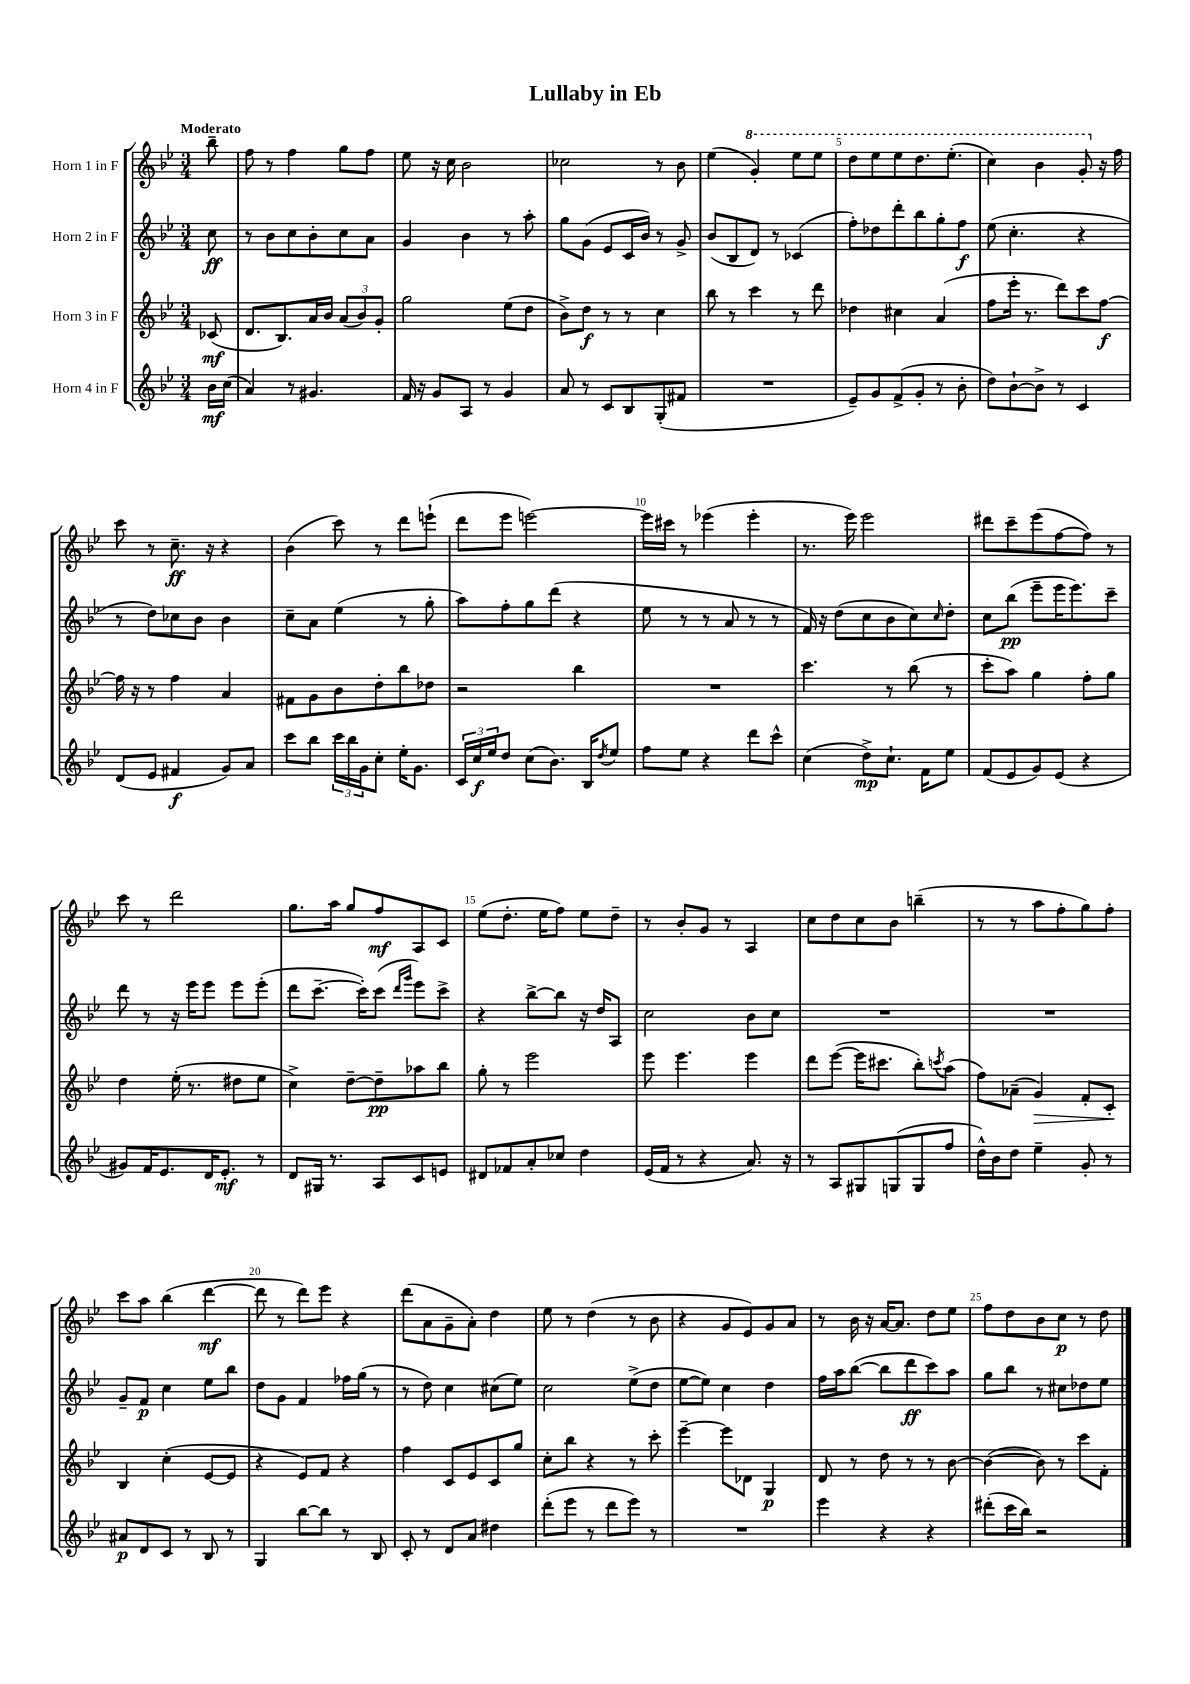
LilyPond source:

\header { title = "Lullaby in Eb" }
<<
\new StaffGroup <<
\new Staff = "s0" \with { instrumentName = "Horn 1 in F" } {
    \clef treble \key bes \major \numericTimeSignature \time 3/4 \partial 8 \tempo "Moderato"
    bes''8-- |
    f''8 r8 f''4 g''8 f''8 |
    ees''8 r16 c''16 bes'2 |
    ces''2 r8 bes'8 |
    ees''4( \ottava #1 g''4-.) ees'''8 ees'''8 |
    d'''8 ees'''8 ees'''8 d'''8. ees'''8.-.( |
    c'''4) bes''4 g''8-. \ottava #0 r16 f''16 |
    c'''8 r8 c''8.--\ff r16 r4 |
    bes'4( c'''8) r8 d'''8 e'''8-!( |
    d'''8 ees'''8 e'''2~) |
    e'''16 cis'''16 r8 ees'''4( ees'''4-. |
    r8. ees'''16) ees'''2 |
    dis'''8 c'''8-- ees'''8( f''8~ f''8) r8 |
    c'''8 r8 d'''2 |
    g''8. a''16 g''8 f''8\mf a8 c'8 |
    ees''8( d''8.-. ees''16 f''8) ees''8 d''8-- |
    r8 bes'8-. g'8 r8 a4 |
    c''8 d''8 c''8 bes'8 b''4--( |
    r8 r8 a''8 f''8-. g''8) f''8-. |
    c'''8 a''8 bes''4( d'''4~\mf |
    d'''8 r8 d'''8) ees'''8 r4 |
    d'''8( a'8 g'8-- a'8-.) d''4 |
    ees''8 r8 d''4( r8 bes'8 |
    r4 g'8 ees'8) g'8 a'8 |
    r8 bes'16 r16 a'16~ a'8. d''8 ees''8 |
    f''8 d''8 bes'8 c''8\p r8 d''8 \bar "|." |
}
\new Staff = "s1" \with { instrumentName = "Horn 2 in F" } {
    \clef treble \key bes \major \numericTimeSignature \time 3/4 \partial 8
    c''8\ff |
    r8 bes'8 c''8 bes'8-. c''8 a'8 |
    g'4 bes'4 r8 a''8-. |
    g''8 g'8( ees'8 c'16 bes'16) r8 g'8-> |
    bes'8( bes8 d'8) r8 ces'4( |
    f''8-.) des''8 d'''8-. bes''8 g''8-. f''8\f |
    ees''8( c''4.-. r4 |
    r8 d''8) ces''8 bes'8 bes'4 |
    c''8-- a'8 ees''4( r8 g''8-. |
    a''8) f''8-. g''8 d'''8( r4 |
    ees''8 r8 r8 a'8 r8 r8 |
    f'16) r16 d''8( c''8 bes'8 c''8) \grace { c''16 } d''8-. |
    c''8 bes''8\pp( ees'''8-- ees'''16 ees'''8.) c'''8-- |
    d'''8 r8 r16 ees'''16 ees'''8 ees'''8 ees'''8-.( |
    d'''8 c'''8.~-- c'''16-.) c'''8( \grace { d'''16 g'''16 } ees'''8) c'''8-> |
    r4 bes''8~-> bes''8 r16 d''16 a8 |
    c''2 bes'8 c''8 |
    R2. |
    R2. |
    g'8-- f'8\p c''4 ees''8 bes''8 |
    d''8 g'8 f'4 fes''16 g''16( r8 |
    r8 d''8) c''4 cis''8( ees''8) |
    c''2 ees''8->( d''8 |
    ees''8~ ees''8) c''4 d''4 |
    f''16 a''16 bes''8~( bes''8 d'''8\ff c'''8) a''8 |
    g''8 bes''8 r8 cis''8 des''8 ees''8 \bar "|." |
}
\new Staff = "s2" \with { instrumentName = "Horn 3 in F" } {
    \clef treble \key bes \major \numericTimeSignature \time 3/4 \partial 8
    ces'8\mf( |
    d'8. bes8.) a'16 bes'16 \tuplet 3/2 { a'8( bes'8) g'8-. } |
    g''2 ees''8( d''8 |
    bes'8->) d''8\f r8 r8 c''4 |
    bes''8 r8 c'''4 r8 d'''8 |
    des''4 cis''4 a'4( |
    f''8 ees'''16-. r8. d'''8) c'''8 f''8~\f |
    f''16 r16 r8 f''4 a'4 |
    fis'8 g'8 bes'8 d''8-. bes''8 des''8 |
    r2 bes''4 |
    R2. |
    c'''4. r8 bes''8( r8 |
    c'''8-. a''8) g''4 f''8-. g''8 |
    d''4 ees''16-.( r8. dis''8 ees''8 |
    c''4->) d''8~-- d''8--\pp aes''8 bes''8 |
    g''8-. r8 ees'''2 |
    ees'''8 ees'''4. ees'''4 |
    d'''8 ees'''8~( ees'''16 cis'''8. bes''8-.) \acciaccatura { c'''8 } a''8( |
    f''8) aes'8--( g'4\>) f'8-. c'8-.\! |
    bes4 c''4-.( ees'8~ ees'8 |
    r4 ees'8) f'8 r4 |
    f''4 c'8 ees'8 c'8 g''8 |
    c''8-. bes''8 r4 r8 c'''8-. |
    ees'''4~-- ees'''8 des'8 g4\p |
    d'8 r8 d''8 r8 r8 bes'8~ |
    bes'4~( bes'8) r8 c'''8 f'8-. \bar "|." |
}
\new Staff = "s3" \with { instrumentName = "Horn 4 in F" } {
    \clef treble \key bes \major \numericTimeSignature \time 3/4 \partial 8
    bes'16\mf c''16( |
    a'4) r8 gis'4. |
    f'16 r16 g'8 a8 r8 g'4 |
    a'8 r8 c'8 bes8 g8-.( fis'8 |
    R2. |
    ees'8--) g'8 f'8->( g'8-. r8 bes'8-. |
    d''8) bes'8~-! bes'8-> r8 c'4 |
    d'8( ees'8 fis'4\f g'8) a'8 |
    c'''8 bes''8 \tuplet 3/2 { c'''16 bes''16 g'16 } c''8-. ees''16-. g'8. |
    \tuplet 3/2 { c'16 c''16\f ees''16 } d''8 c''8( bes'8.) bes16 \acciaccatura { d''8 } ees''8 |
    f''8 ees''8 r4 d'''8 c'''8-^ |
    c''4( d''8->\mp) c''8.-! f'16 ees''8 |
    f'8( ees'8 g'8) ees'8( r4 |
    gis'8) f'16 ees'8. d'16 ees'8.-.\mf r8 |
    d'8 gis16 r8. a8 c'8 e'8 |
    dis'8 fes'8 a'8-. ces''8 d''4 |
    ees'16( f'16 r8 r4 a'8.) r16 |
    r8 a8 gis8 g8( g8 f''8 |
    d''16-^) bes'16 d''8 ees''4-- g'8-. r8 |
    ais'8\p d'8 c'8 r8 bes8 r8 |
    g4 bes''8~ bes''8 r8 bes8 |
    c'8-. r8 d'8 a'8 dis''4 |
    d'''8-.( ees'''8 r8 d'''8 ees'''8) r8 |
    R2. |
    ees'''4 r4 r4 |
    dis'''8-.( c'''16 bes''16) r2 \bar "|." |
}
>>
>>
\layout { \context { \Score \override BarNumber.break-visibility = ##(#f #t #t) barNumberVisibility = #(every-nth-bar-number-visible 5) } }
